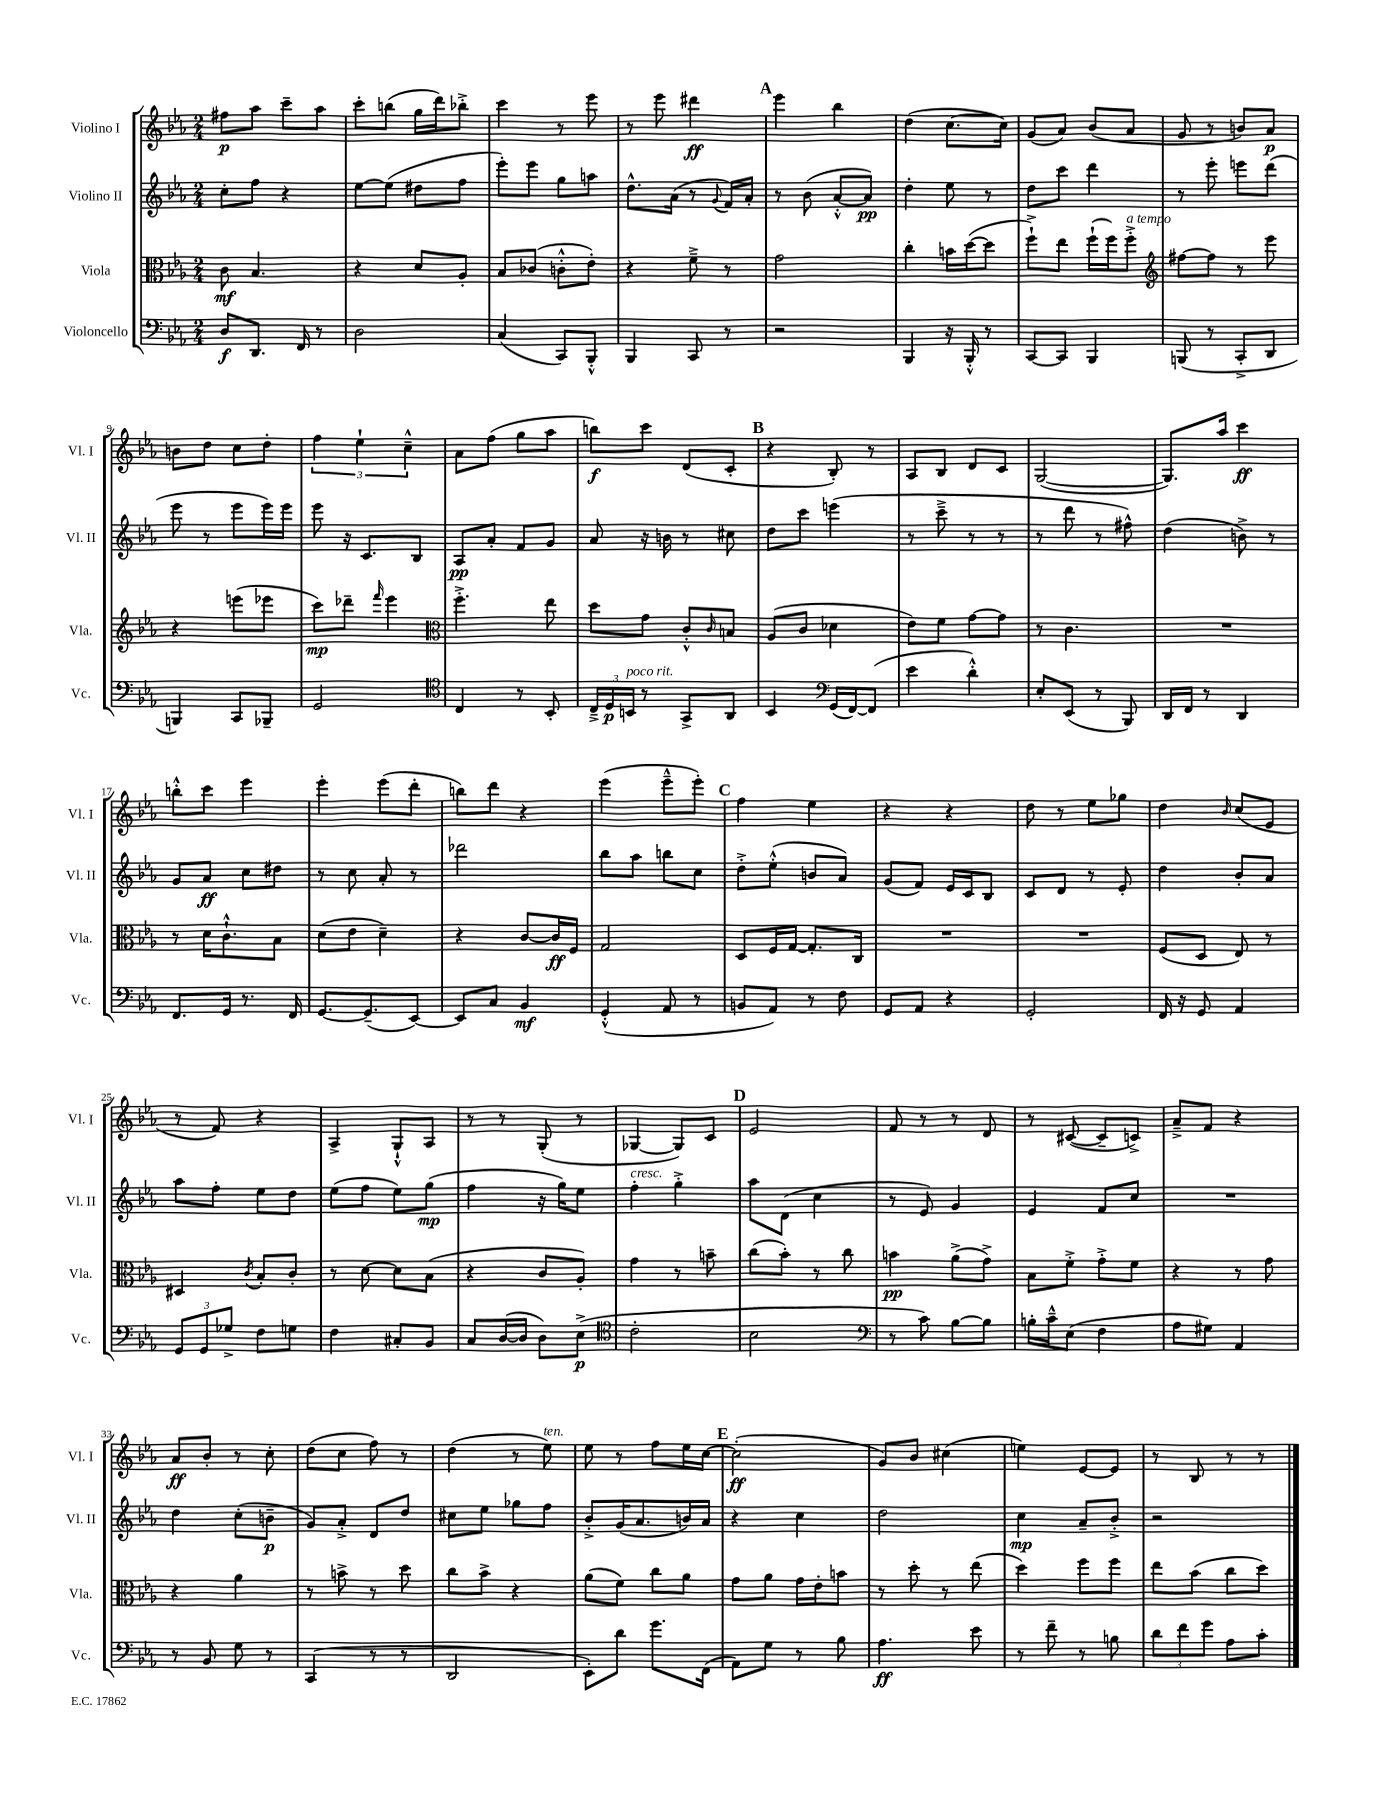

**kern	**kern	**kern	**kern
*staff4	*staff3	*staff2	*staff1
*clefF4	*clefC3	*clefG2	*clefG2
*k[b-e-a-]	*k[b-e-a-]	*k[b-e-a-]	*k[b-e-a-]
*M2/4	*M2/4	*M2/4	*M2/4
8D	8c	8cc'	8ff#
8.DD	4.B-	8ff	8aa-
.	.	4r	8ccc~
16FF	.	.	.
8r	.	.	8aa-
=	=	=	=
2D	4r	[8ee-	8ccc'
.	.	(8ee-]	(8bb
.	8d	8dd#	16gg
.	.	.	16ddd)
.	8A-'	8ff	8bb-'^
=	=	=	=
(4C	8B-	8eee-')	4ccc
.	(8c-	8eee-	.
8CC)	8c'^^	8gg	8r
8BBB-'^^	8e-')	8aa	8eee-
=	=	=	=
4BBB-	4r	8.dd^^	8r
.	.	.	8eee-
.	.	(16a-	.
8CC	8f~^	8r	4ddd#
.	.	8qqg	.
8r	8r	16f)	.
.	.	16a-'	.
=	=	=	=
2r	2g	8r	4eee-
.	.	(8b-	.
.	.	[8a-'^^	4bb-
.	.	8a-])	.
=	=	=	=
4BBB-	4cc'	4dd'	(4dd
16r	16b	8ee-	[8.cc
16BBB-'^^	([16dd	.	.
8r	8dd]	8r	.
.	.	.	16cc])
=	=	=	=
[8CC	8ff`^)	8dd	(8g
8CC]	8ee-	8ccc	8a-)
4BBB-	(16ff`	4ddd	(8b-
.	16ff)	.	.
.	8ff'^	.	8a-
=	=	=	=
*	*clefG2	*	*
(8BBB	[8ff#	8r	8g
8r	8ff#]	8eee-'	8r
8CC'^	8r	8eee	8b)
8DD	8eee-	(8ddd	8a-
=	=	=	=
4BBB)	4r	8eee-	8b
.	.	8r	8dd
8CC	(8eee	8eee-	8cc
8BBB-~	8eee-	16eee-)	8dd'
.	.	16eee-	.
=	=	=	=
2GG	8ccc)	8eee-	6ff
.	8ddd-~	16r	.
.	.	.	6ee-`
.	.	8.c	.
.	16qqfff	.	.
.	4eee-	.	.
.	.	.	6cc~^^
.	.	8B-	.
=	=	=	=
*clefC4	*clefC3	*	*
4C	4.ff'^	8A-	8a-
.	.	8a-'	(8ff
8r	.	8f	8gg
8BB-'	8ee-	8g	8aa-
=	=	=	=
24C~^	8dd	8a-	8bb)
24D	.	.	.
24BB	.	.	.
8r	8g	16r	8ccc
.	.	16b	.
8GG^	8c'^^	8r	(8d
.	16qqc	.	.
8AA-	8B	8cc#	8c'
=	=	=	=
4BB-	(8A-	8dd	4r
.	8c	8ccc	.
*clefF4	*	*	*
(16GG	4d-	(4eee	8B-')
[16FF)	.	.	.
(8FF]	.	.	8r
=	=	=	=
4e-	8e-)	8r	8A-
.	8f	8ccc~^	8B-
4d'^^)	[8g	8r	8d
.	8g]	8r	8c
=	=	=	=
8E-'	8r	8r	([2G
(8EE-	4.c	8ddd	.
8r	.	8r	.
8BBB-)	.	8ff#^^)	.
=	=	=	=
16DD	2r	(4dd	8.G])
16FF	.	.	.
8r	.	.	.
.	.	.	16aa-
4DD	.	8b^)	4ccc
.	.	8r	.
=	=	=	=
8.FF	8r	8g	8bb'^^
.	16d	8a-	8ccc
16GG	8.c`^^	.	.
8.r	.	8cc	4eee-
.	8B-	8dd#	.
16FF	.	.	.
=	=	=	=
[8.GG	(8d	8r	4eee-'
.	8e-	8cc	.
(8.GG~]	.	.	.
.	4d~)	8a-'	(8eee-
[8EE-)	.	8r	8ddd'
=	=	=	=
8EE-]	4r	2ddd-	8bb)
8C	.	.	8ddd
4BB-	[8c	.	4r
.	16c]	.	.
.	16F	.	.
=	=	=	=
(4GG'^^	2G	8bb-	(4eee-
.	.	8aa-	.
8AA-	.	8bb	8eee-~^^
8r	.	8cc	8eee-')
=	=	=	=
8BB	8D	8dd'^	4ff
8AA-)	16F	(8ee-'^^	.
.	[16G	.	.
8r	8.G']	8b	4ee-
8F	.	8a-)	.
.	16C	.	.
=	=	=	=
8GG	2r	(8g	4r
8AA-	.	8f)	.
4r	.	16e-	4r
.	.	16c	.
.	.	8B-	.
=	=	=	=
2GG'	2r	8c	8dd
.	.	8d	8r
.	.	8r	8ee-
.	.	8e-'	8gg-
=	=	=	=
16FF	(8F	4dd	4dd
16r	.	.	.
8GG	8D	.	.
.	.	.	16qqb-
4AA-	8E-)	8b-'	(8cc
.	8r	8a-	8e-
=	=	=	=
12GG	4D#	8aa-	8r
12GG	.	.	.
.	.	8ff'	8f)
12G-^	.	.	.
.	8qc	.	.
8F	8B-'	8ee-	4r
8G	8c'	8dd	.
=	=	=	=
4F	8r	(8ee-	4A-^
.	[8d	8ff	.
8C#'	8d]	8ee-)	8G`^^
8BB-	(8B-	(8gg	8A-
=	=	=	=
8C	4r	4ff	8r
([16D	.	.	8r
16D]	.	.	.
8D)	8c	16r	(8G'
.	.	16gg)	.
(8E-^	8A-')	8ee-	8r
=	=	=	=
*clefC4	*	*	*
2c'	4g	4ff'	[4G-
.	8r	4gg'^	8G-])
.	8b~	.	8c
=	=	=	=
2B-	(8cc	8aa-	2e-
.	8b-')	(8d	.
.	8r	4cc	.
.	8cc	.	.
=	=	=	=
*clefF4	*	*	*
8r	4b	8r	8f
8c)	.	8e-)	8r
[8B-	(8a-^	4g	8r
8B-]	8g^)	.	8d
=	=	=	=
16B'	8B-	4e-	8r
16c~^^	.	.	.
(8E-	8f'^	.	([8c#
4F	8g'^	8f	8c#~]
.	8f	8cc	8c^)
=	=	=	=
8A-	4r	2r	8a-~^
8G#)	.	.	8f
4AA-	8r	.	4r
.	8g	.	.
=	=	=	=
8r	4r	4dd	8a-
8BB-	.	.	8b-'
8G	4a-	(8cc'	8r
8r	.	8b~	8cc'
=	=	=	=
(4CC	8r	8g)	(8dd
.	8b^	8a-'^	8cc
8r	8r	8d	8ff)
8r	8dd	8dd	8r
=	=	=	=
2DD	8cc	8cc#	(4dd
.	8b-^	8ee-	.
.	4r	8gg-	8r
.	.	8ff	8ee-)
=	=	=	=
8EE-')	(8a-	8b-'^	8ee-
8d	8f)	(16g	8r
.	.	8.a-	.
8.g	8cc	.	8ff
.	8a-	16b)	16ee-
(16FF	.	16a-	[16cc
=	=	=	=
8AA-)	8g	4r	(2cc']
8G	8a-	.	.
8r	16g	4cc	.
.	16e-'	.	.
8B-	8b	.	.
=	=	=	=
4.A-	8r	2dd	8g)
.	8dd'	.	8b-
.	8r	.	(4cc#
8e-	(8ee-	.	.
=	=	=	=
8r	4dd)	4cc	4ee)
8f~	.	.	.
8r	8ff	8a-~	[8e-
8B	8ff	8b-'^	8e-]
=	=	=	=
12d	8ee-	2r	8r
12f	.	.	.
.	(8b-	.	8B-
12g	.	.	.
8A-	8cc	.	8r
8c'	8dd)	.	8r
==	==	==	==
*-	*-	*-	*-
